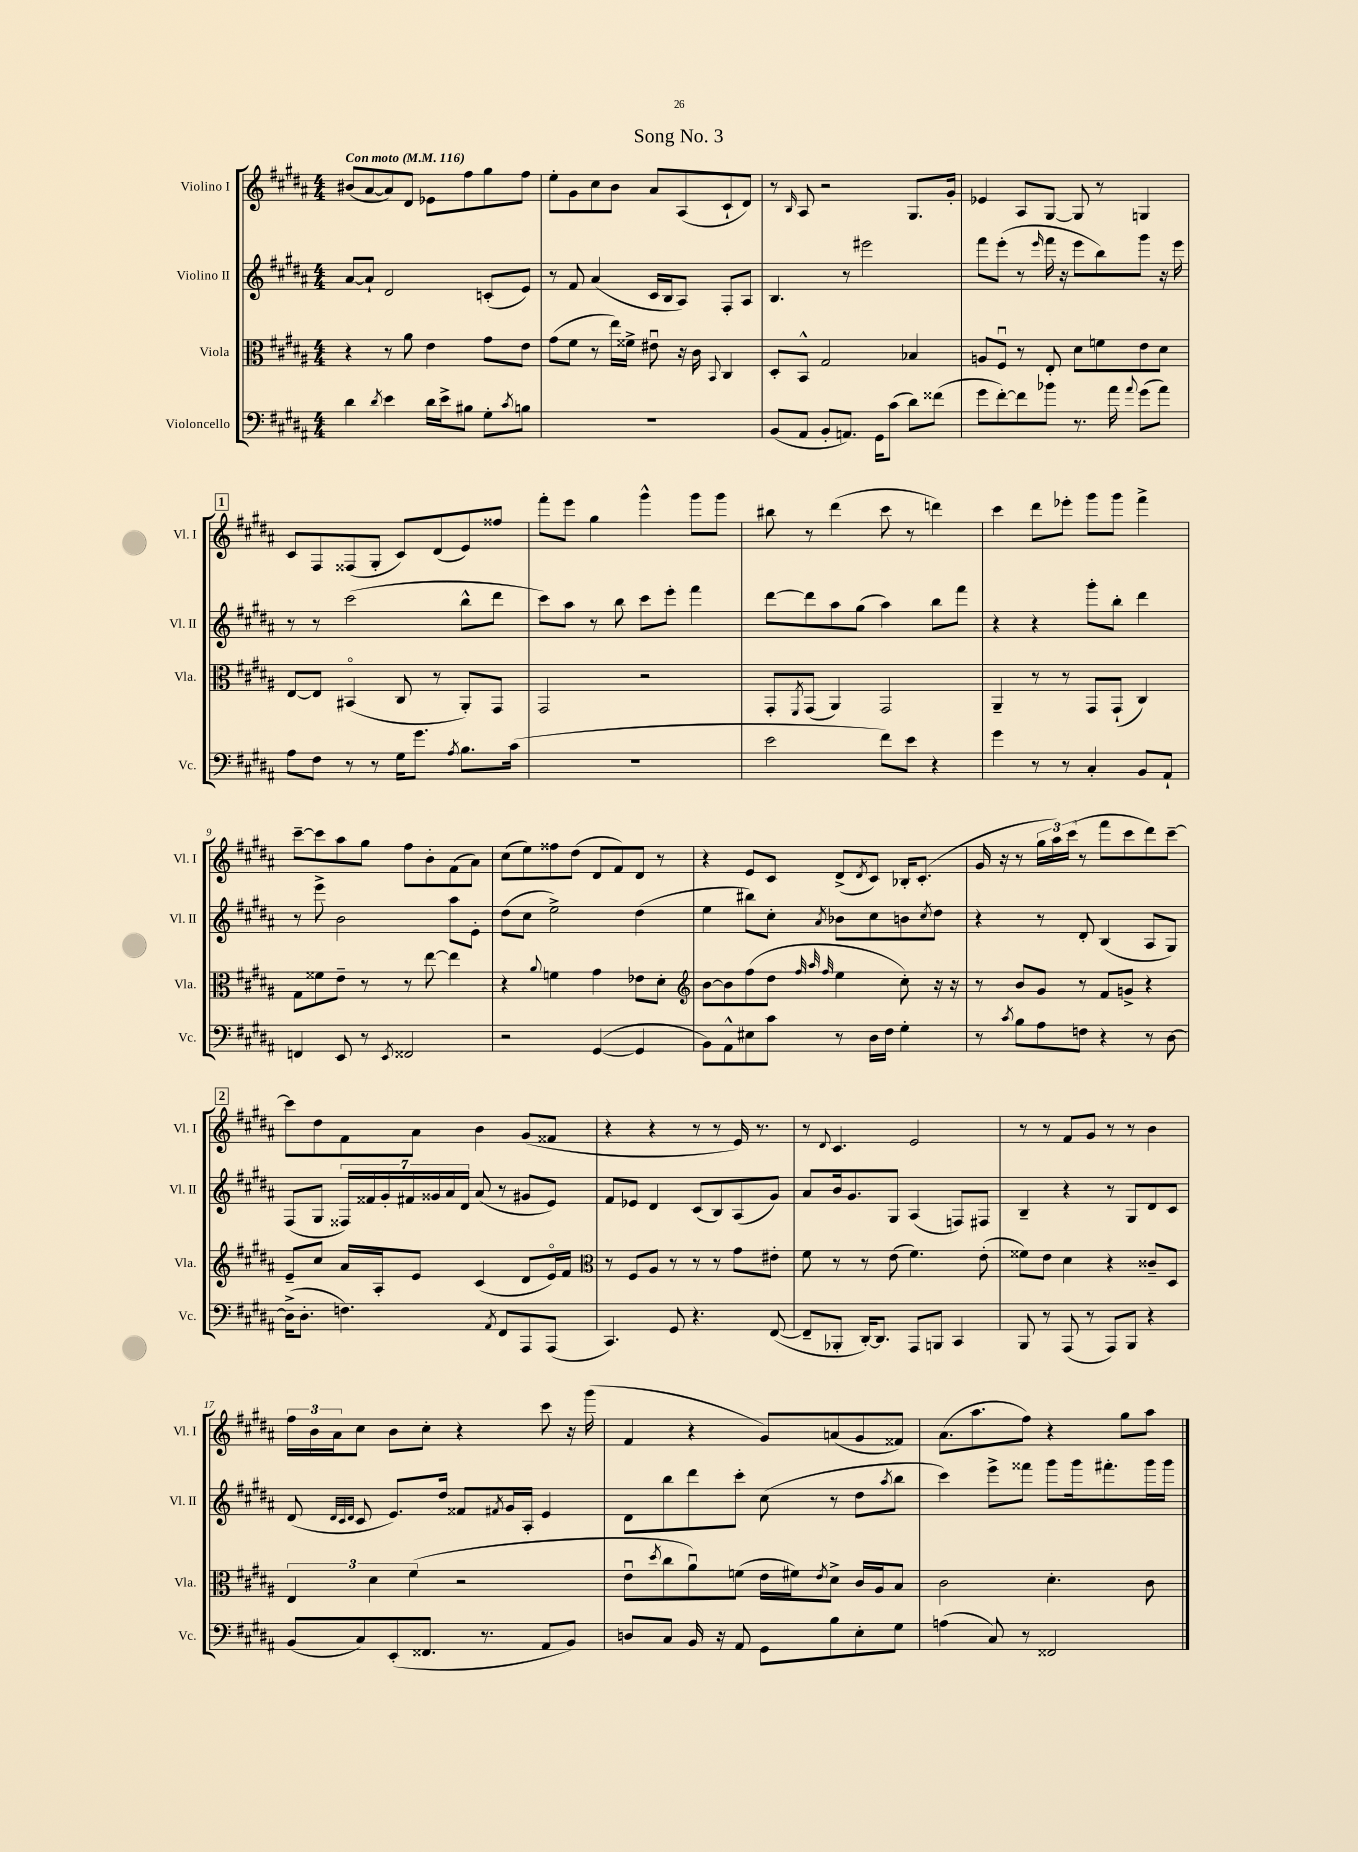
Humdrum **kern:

**kern	**kern	**kern	**kern
*part4	*part3	*part2	*part1
*staff4	*staff3	*staff2	*staff1
*I"Violoncello	*I"Viola	*I"Violino II	*I"Violino I
*I'Vc.	*I'Vla.	*I'Vl. II	*I'Vl. I
*clefF4	*clefC3	*clefG2	*clefG2
*k[f#c#g#d#a#]	*k[f#c#g#d#a#]	*k[f#c#g#d#a#]	*k[f#c#g#d#a#]
*M4/4	*M4/4	*M4/4	*M4/4
*MM116	*MM116	*MM116	*MM116
=1	=1	=1	=1
!	!	!	!LO:TX:a:B:t=Con moto
4d#\	4r	[8a#/L	(8b#X/L
.	.	8a#`/J]	[8a#/
8qd#/	.	.	.
4e\	8r	2d#/	8a#/])
.	8a#\	.	8d#/J
16d#\LL	4e\	.	8e-X\L
16e^\J	.	.	.
8B#X\J	.	.	8ff#\
8G#'\L	8g#\L	(8cn'/L	8gg#\
8qc#/	.	.	.
8Bn\J	8e\J	8e/J)	8ff#\J
=2	=2	=2	=2
1r	(8g#\L	8r	8ee'\L
.	8f#\J	8f#/	8g#\
.	8r	(4a#/	8cc#\
.	16ee\LL)	.	8b\J
.	16f##X^\JJ	.	.
.	8e#Xu\	16c#/LL	8a#/L
.	.	16B/J	.
.	16r	8A#/J)	(8A#/
.	16c#\	.	.
.	8qqBB/	.	.
.	4C#/	8F#'/L	8c#`/
.	.	8A#/J	8d#/J)
=3	=3	=3	=3
(8BB/L	8D#'/L	4.B/	8r
.	.	.	16qqB/
8AA#/J	8BB^^/J	.	8A#/
8BB'/L	2G#/	.	2r
8.AAn/J)	.	8r	.
.	.	2eee#X\	.
16GG#\KL	.	.	.
(8c#\J	.	.	.
8d#\L)	4B-X/	.	8.G#/L
(8f##X\J	.	.	.
.	.	.	16g#'/Jk
=4	=4	=4	=4
8g#\L	8An/L	8fff#\L	4e-X/
[8f#'\)	8F#u/J	(8eee'\J	.
8f#\]	8r	8r	8A#/L
.	.	16qqeee/	.
8b-X\J	8E'/	16fff#\	[8G#/J
.	.	16r	.
8.r	8d#\L	8eee\L	8G#/]
.	8fn\	8bb\)	8r
16a#\	.	.	.
8qqa#/	.	.	.
(8g#\L	8e\	8ggg#\J	4Gn/
8a#\J)	8d#\J	16r	.
.	.	16eee\	.
!!LO:LB:g=z
!!LO:REH:place=s1:t=1
=5	=5	=5	=5
8A#\L	[8E/L	8r	8c#/L
8F#\J	8E/J]	8r	8F#/
8r	(4BB#X/	(2ccc#\	(8F##X/
8r	.	.	8G#'/J
16G#\KL	8C#/	.	8c#/L)
8.g#\J	.	.	.
.	8r	.	(8d#/
8qA#/	.	.	.
8.B\L	8AA#'/L)	8bb^^\L	8e/)
.	8GG#/J	8ddd#\J	8ff##X/J
(16c#\Jk	.	.	.
=6	=6	=6	=6
1r	2GG#/	8ccc#\L)	8fff#'\L
.	.	8aa#\J	8eee\J
.	.	8r	4gg#\
.	.	8bb\	.
.	2r	8ccc#\L	4ggg#^^\
.	.	8eee'\J	.
.	.	4fff#\	8ggg#\L
.	.	.	8ggg#\J
=7	=7	=7	=7
2e\	8GG#'/L	[8ddd#\L	8bb#X\
.	8qFF#/	.	.
.	(8GG#/J	8ddd#\]	8r
.	4AA#/)	8aa#\	(4ddd#\
.	.	(8gg#\J	.
8f#\L)	2GG#/	4aa#\)	8ccc#\
8e\J	.	.	8r
4r	.	8bb\L	4dddn\)
.	.	8fff#\J	.
=8	=8	=8	=8
4g#\	4AA#~/	4r	4ccc#\
8r	8r	4r	8ddd#\L
8r	8r	.	8eee-X'\J
4C#'/	8GG#/L	8ggg#'\L	8ggg#\L
.	(8GG#`/J	8bb'\J	8ggg#\J
8BB/L	4C#/)	4ddd#\	4fff#^\
8AA#`/J	.	.	.
!!LO:LB:g=z
=9	=9	=9	=9
4FFn/	8G#\L	8r	[8ccc#~\L
.	8f##X\	8eee^\	8ccc#\]
8EE/	8e~\J	2b\	8aa#\
8r	8r	.	8gg#\J
8qEE/	.	.	.
2FF##X/	8r	.	8ff#\L
.	[8ee\	.	8b'\
.	4ee\]	8aa#\L	(8f#\
.	.	8e'\J	8a#\J)
=10	=10	=10	=10
2r	4r	(8dd#\L	(8cc#\L
.	.	8cc#\J	8ee\)
.	8qqa#/	.	.
.	4fn\	2ee^\)	8ff##X\
.	.	.	(8dd#\J
([4GG#/	4g#\	.	8d#/L
.	.	.	8f#/)
4GG#/]	8e-X\L	(4dd#\	8d#/J
.	8d#'\J	.	8r
=11	=11	=11	=11
*	*clefG2	*	*
8BB\L)	[8b\L	4ee\	4r
8AA#^^\	8b\]	.	.
8E#X\	(8ff#\	8bb#X\L)	8e/L
8c#\J	8dd#\J	8cc#'\J	8c#/J
.	32qqff#/	.	.
.	32qqaa#/	.	.
.	32qqff#/	8qa#/	.
8r	4ee\	8b-X\L	(8d#^/L
.	.	.	8qd#/
16D#\LL	.	8cc#\	8c#/J)
16F#\JJ	.	.	.
4G#'\	8cc#'\)	8bn\	16B-X'/KL
.	.	.	(8.c#'/J
.	.	8qcc#/	.
.	16r	8dd#\J	.
.	16r	.	.
=12	=12	=12	=12
8r	8r	4r	16g#/
.	.	.	16r
8qc#/	.	.	.
8B\L	8b/L	.	8r
8A#\	8g#/J	8r	24gg#\LL
.	.	.	24aa#\)
.	.	.	(24ccc#\JJ
8Fn\J	8r	8d#'/	8r
4r	8f#/L	(4B/	8fff#\L
.	8gn^/J	.	8ccc#\
8r	4r	8A#/L	8ddd#\)
[8D#\	.	8G#/J)	[8ccc#~\J
!!LO:LB:g=z
!!LO:REH:place=s1:t=2
=13	=13	=13	=13
(16D#^\KL]	8e~/L	(8F#/L	8ccc#\L]
8.D#'\J	.	.	.
.	8cc#/J	8G#/J	8dd#\
4.Fn\)	16a#/LL	28F##X/LL)	8f#\
.	.	28f##X/	.
.	16A#'/J	.	.
.	.	28g#'/	.
.	.	28f#X/	.
.	8e/J	.	8a#\J
.	.	28g##X/	.
.	.	28a#/	.
.	.	28d#/JJ	.
.	(4c#/	(8a#/	4b\
8qAA#/	.	.	.
8FF#/L	.	8r	.
8AAA#/	8d#/L	8g#X/L	(8g#/L
(8AAA#/J	16e/L)	8e/J)	8f##X/J
.	16f#/JJ	.	.
=14	=14	=14	=14
*	*clefC3	*	*
4.CC#/)	8r	8f#/L	4r
.	8F#/L	8e-X/J	.
.	8A#/J	4d#/	4r
8GG#/	8r	.	.
4.r	8r	(8c#/L	8r
.	8r	8B/)	8r
.	8g#\L	(8A#/	16e/)
.	.	.	8.r
([8FF#/	8e#X'\J	8g#/J)	.
=15	=15	=15	=15
8FF#~/L]	8f#\	8a#/L	8r
.	.	.	8qqd#/
8BBB-X'/J	8r	16b/k	4.c#/
.	.	8.g#/	.
[16DD#'/KL)	8r	.	.
8.DD#/J]	.	.	.
.	(8e\	8G#/J	.
8AAA#/L	4.f#\)	(4A#/	2e/
8BBBn/J	.	.	.
4CC#/	.	8Fn/L)	.
.	(8e'\	8F#X/J	.
=16	=16	=16	=16
8BBB/	8f##X\L)	4B~/	8r
8r	8e\J	.	8r
(8AAA#/	4d#\	4r	8f#/L
8r	.	.	8g#/J
8AAA#/L)	4r	8r	8r
8BBB/J	.	8G#/L	8r
4r	8c##X~/L	8d#/	4b\
.	8D#/J	8c#/J	.
!!LO:LB:g=z
=17	=17	=17	=17
(8BB/L	6E/	(8d#/	24ff#\LL
.	.	.	24b\
.	.	.	24a#\J
.	.	32qqd#/LLL	.
.	.	32qqc#/	.
.	.	32qqd#/JJJ	.
8C#/)	.	8c#/	8cc#\J
.	6d#\	.	.
(8EE'/	.	8.e/L)	8b\L
.	(6f#\	.	.
8.FF##X/J	.	.	8cc#'\J
.	.	16dd#/Jk	.
.	2r	8f##X/L	4r
8.r	.	.	.
.	.	8qf#X/	.
.	.	16g#/L	.
.	.	16A#'/JJ	.
8AA#/L	.	4e/	8ccc#\
8BB/J)	.	.	16r
.	.	.	(16ggg#\
=18	=18	=18	=18
8Dn/L	8eu\L	8d#\L	4f#/
.	8qdd#/	.	.
8C#/J	8cc#\	8bb\	.
16BB/	8a#u\)	8ddd#\	4r
16r	.	.	.
8AA#/	(8fn\J	8ccc#'\J	.
8GG#\L	16e\LL	(8cc#\	8g#/L)
.	16f#X\J)	.	.
.	8qe/	.	.
8B\	8d#^\J	8r	(8an/
8E'\	16c#/LL	8dd#\L	8g#/
.	16A#/J	.	.
.	.	8qaa#/	.
8G#\J	8B/J	8bb\J	8f##X/J)
=19	=19	=19	=19
(4An\	2c#\	4ccc#\)	(8.a#\L
.	.	.	8.aa#\
8C#/)	.	8eee^\L	.
8r	.	8fff##X\J	8ff#\J)
2FF##X/	4.d#'\	8ggg#\L	4r
.	.	16ggg#\k	.
.	.	8.fff#X'\	.
.	.	.	8gg#\L
.	8c#\	16ggg#\L	8aa#\J
.	.	16ggg#\JJ	.
==	==	==	==
*-	*-	*-	*-
